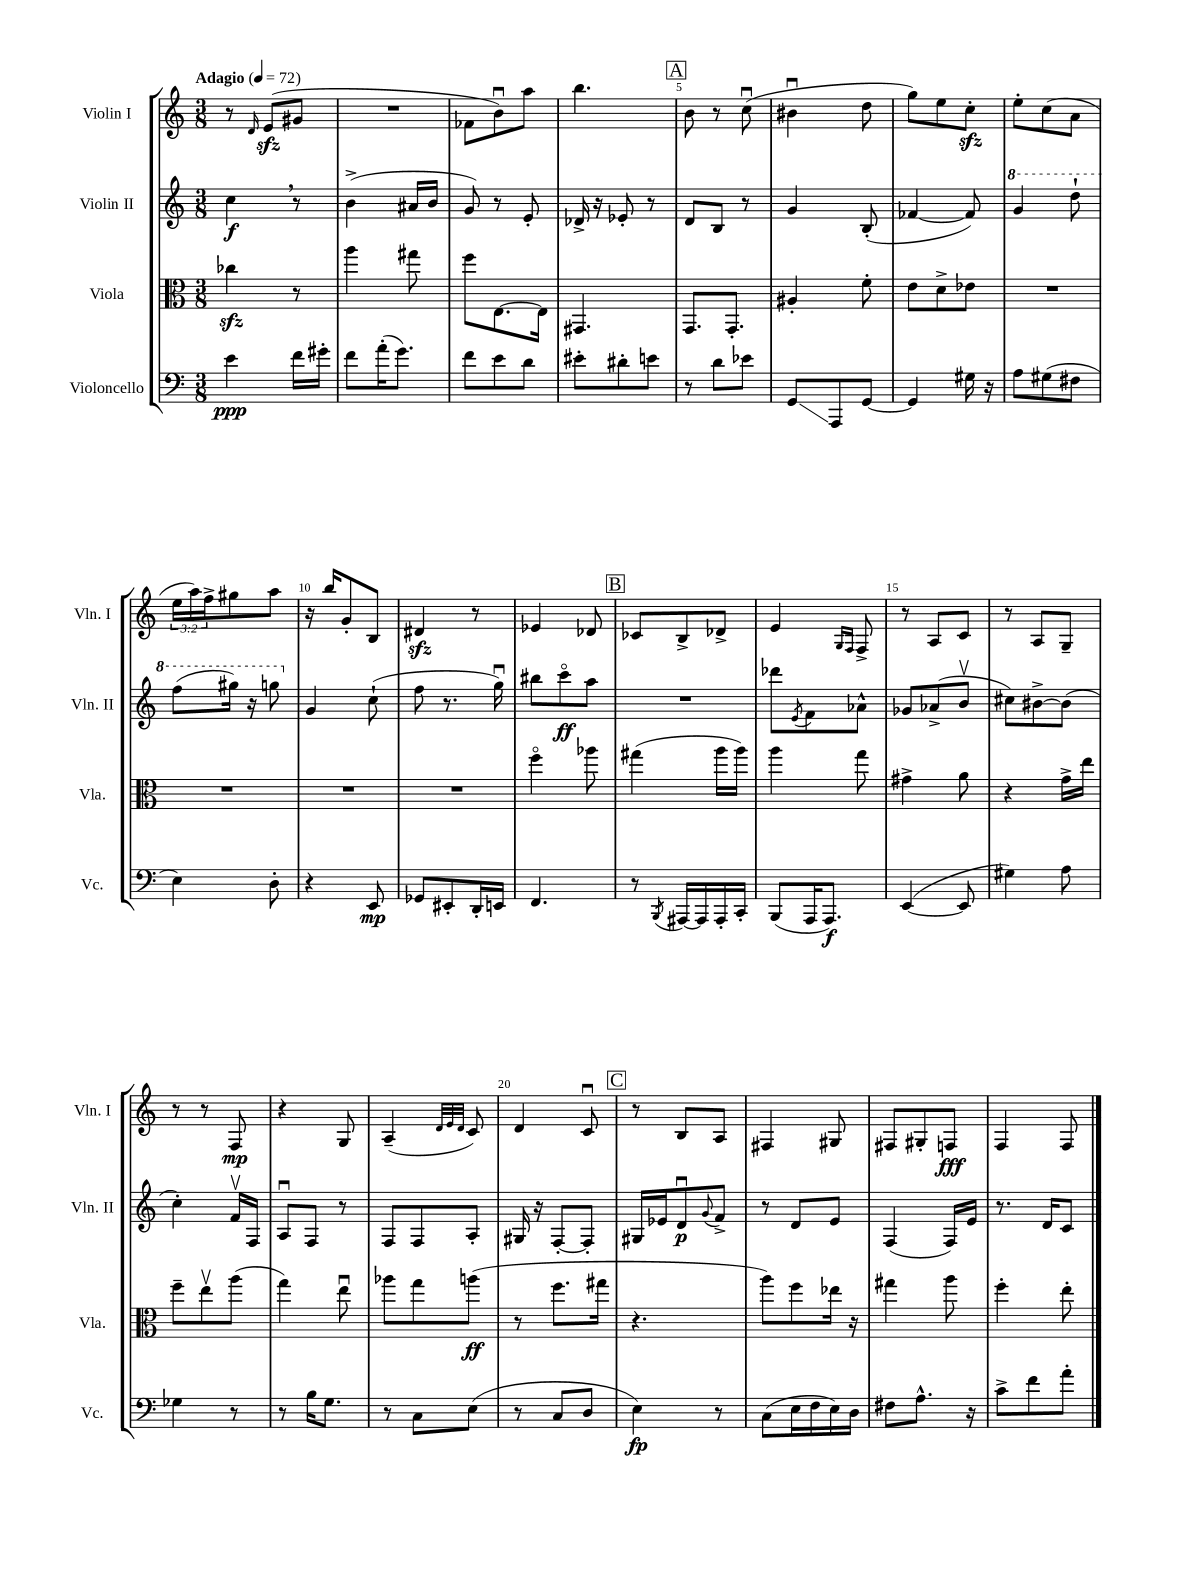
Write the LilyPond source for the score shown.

<<
\new StaffGroup <<
\new Staff = "s0" \with { instrumentName = "Violin I" shortInstrumentName = "Vln. I" } {
    \clef treble \key c \major \numericTimeSignature \time 3/8 \override Staff.TupletNumber.text = #tuplet-number::calc-fraction-text \tempo "Adagio" 4 = 72
    r8 \grace { d'16 } e'8\sfz( gis'8 |
    R4. |
    fes'8 b'8\downbow) a''8 |
    b''4. |
    \mark \markup { \box "A" } b'8 r8 c''8\downbow( |
    bis'4\downbow d''8 |
    g''8) e''8 c''8-.\sfz |
    e''8-. c''8( a'8 |
    \tuplet 3/2 { e''16 a''16) f''16-> } gis''8 a''8 |
    r16 b''16 g'8-. b8 |
    dis'4\sfz r8 |
    ees'4 des'8 |
    \mark \markup { \box "B" } ces'8 b8-> des'8-> |
    e'4 \grace { g16 f16 } f8-> |
    r8 a8 c'8 |
    r8 a8 g8-- |
    r8 r8 f8\mp |
    r4 g8 |
    a4--( \grace { d'32 e'32 d'32 } c'8) |
    d'4 c'8\downbow |
    \mark \markup { \box "C" } r8 b8 a8 |
    fis4 gis8 |
    fis8 gis8-. f8\fff |
    f4 f8 \bar "|." |
}
\new Staff = "s1" \with { instrumentName = "Violin II" shortInstrumentName = "Vln. II" } {
    \clef treble \key c \major \numericTimeSignature \time 3/8
    c''4\f \breathe r8 |
    b'4->( ais'16 b'16 |
    g'8) r8 e'8-. |
    des'16-> r16 ees'8-. r8 |
    \mark \markup { \box "A" } d'8 b8 r8 |
    g'4 b8-.( |
    fes'4~ fes'8) |
    \ottava #1 g''4 d'''8-! |
    f'''8( gis'''16) r16 g'''8 \ottava #0 |
    g'4 c''8-!( |
    f''8 r8. g''16\downbow) |
    bis''8 c'''8\flageolet\ff a''8 |
    \mark \markup { \box "B" } R4. |
    des'''8 \acciaccatura { e'8 } f'8 aes'8-^ |
    ges'8 aes'8->( b'8\upbow |
    cis''8) bis'8~-> bis'8( |
    c''4-.) f'16\upbow f16 |
    a8\downbow f8 r8 |
    f8 f8 a8-. |
    gis16 r16 f8~-. f8-. |
    \mark \markup { \box "C" } gis16 ees'16 d'8\downbow\p \appoggiatura { g'8 } f'8-> |
    r8 d'8 e'8 |
    f4( f16) e'16 |
    r8. d'16 c'8 \bar "|." |
}
\new Staff = "s2" \with { instrumentName = "Viola" shortInstrumentName = "Vla." } {
    \clef alto \key c \major \numericTimeSignature \time 3/8
    ces''4\sfz r8 |
    a''4 gis''8 |
    f''8 e8.~ e16 |
    gis,4. |
    \mark \markup { \box "A" } g,8. g,8.-. |
    ais4-. f'8-. |
    e'8 d'8-> ees'8 |
    R4. |
    R4. |
    R4. |
    R4. |
    f''4\flageolet aes''8 |
    \mark \markup { \box "B" } gis''4( a''16 a''16) |
    a''4 g''8 |
    gis'4-> a'8 |
    r4 g'16-> e''16 |
    f''8-- e''8\upbow a''8( |
    g''4) e''8\downbow |
    aes''8 g''8 a''8\ff( |
    r8 f''8. gis''16 |
    \mark \markup { \box "C" } r4. |
    a''8) f''8 ees''16 r16 |
    gis''4 a''8 |
    f''4-. e''8-. \bar "|." |
}
\new Staff = "s3" \with { instrumentName = "Violoncello" shortInstrumentName = "Vc." } {
    \clef bass \key c \major \numericTimeSignature \time 3/8
    e'4\ppp f'16 gis'16-. |
    f'8 a'16-.( g'8.) |
    f'8 e'8 d'8 |
    eis'8-. dis'8-. e'8 |
    \mark \markup { \box "A" } r8 d'8 ees'8 |
    g,8\glissando a,,8 g,8~ |
    g,4 gis16 r16 |
    a8 gis8( fis8 |
    e4) d8-. |
    r4 e,8\mp |
    ges,8 eis,8-. d,16-. e,16 |
    f,4. |
    \mark \markup { \box "B" } r8 \acciaccatura { b,,8 } ais,,16~ ais,,16 ais,,16-. c,16-. |
    b,,8( a,,16 a,,8.\f) |
    e,4~( e,8 |
    gis4) a8 |
    ges4 r8 |
    r8 b16 g8. |
    r8 c8 e8( |
    r8 c8 d8 |
    \mark \markup { \box "C" } e4\fp) r8 |
    c8( e16 f16 e16) d16 |
    fis8 a8.-^ r16 |
    c'8-> f'8 a'8-. \bar "|." |
}
>>
>>
\layout { \context { \Score \override BarNumber.break-visibility = ##(#f #t #t) barNumberVisibility = #(every-nth-bar-number-visible 5) } }
